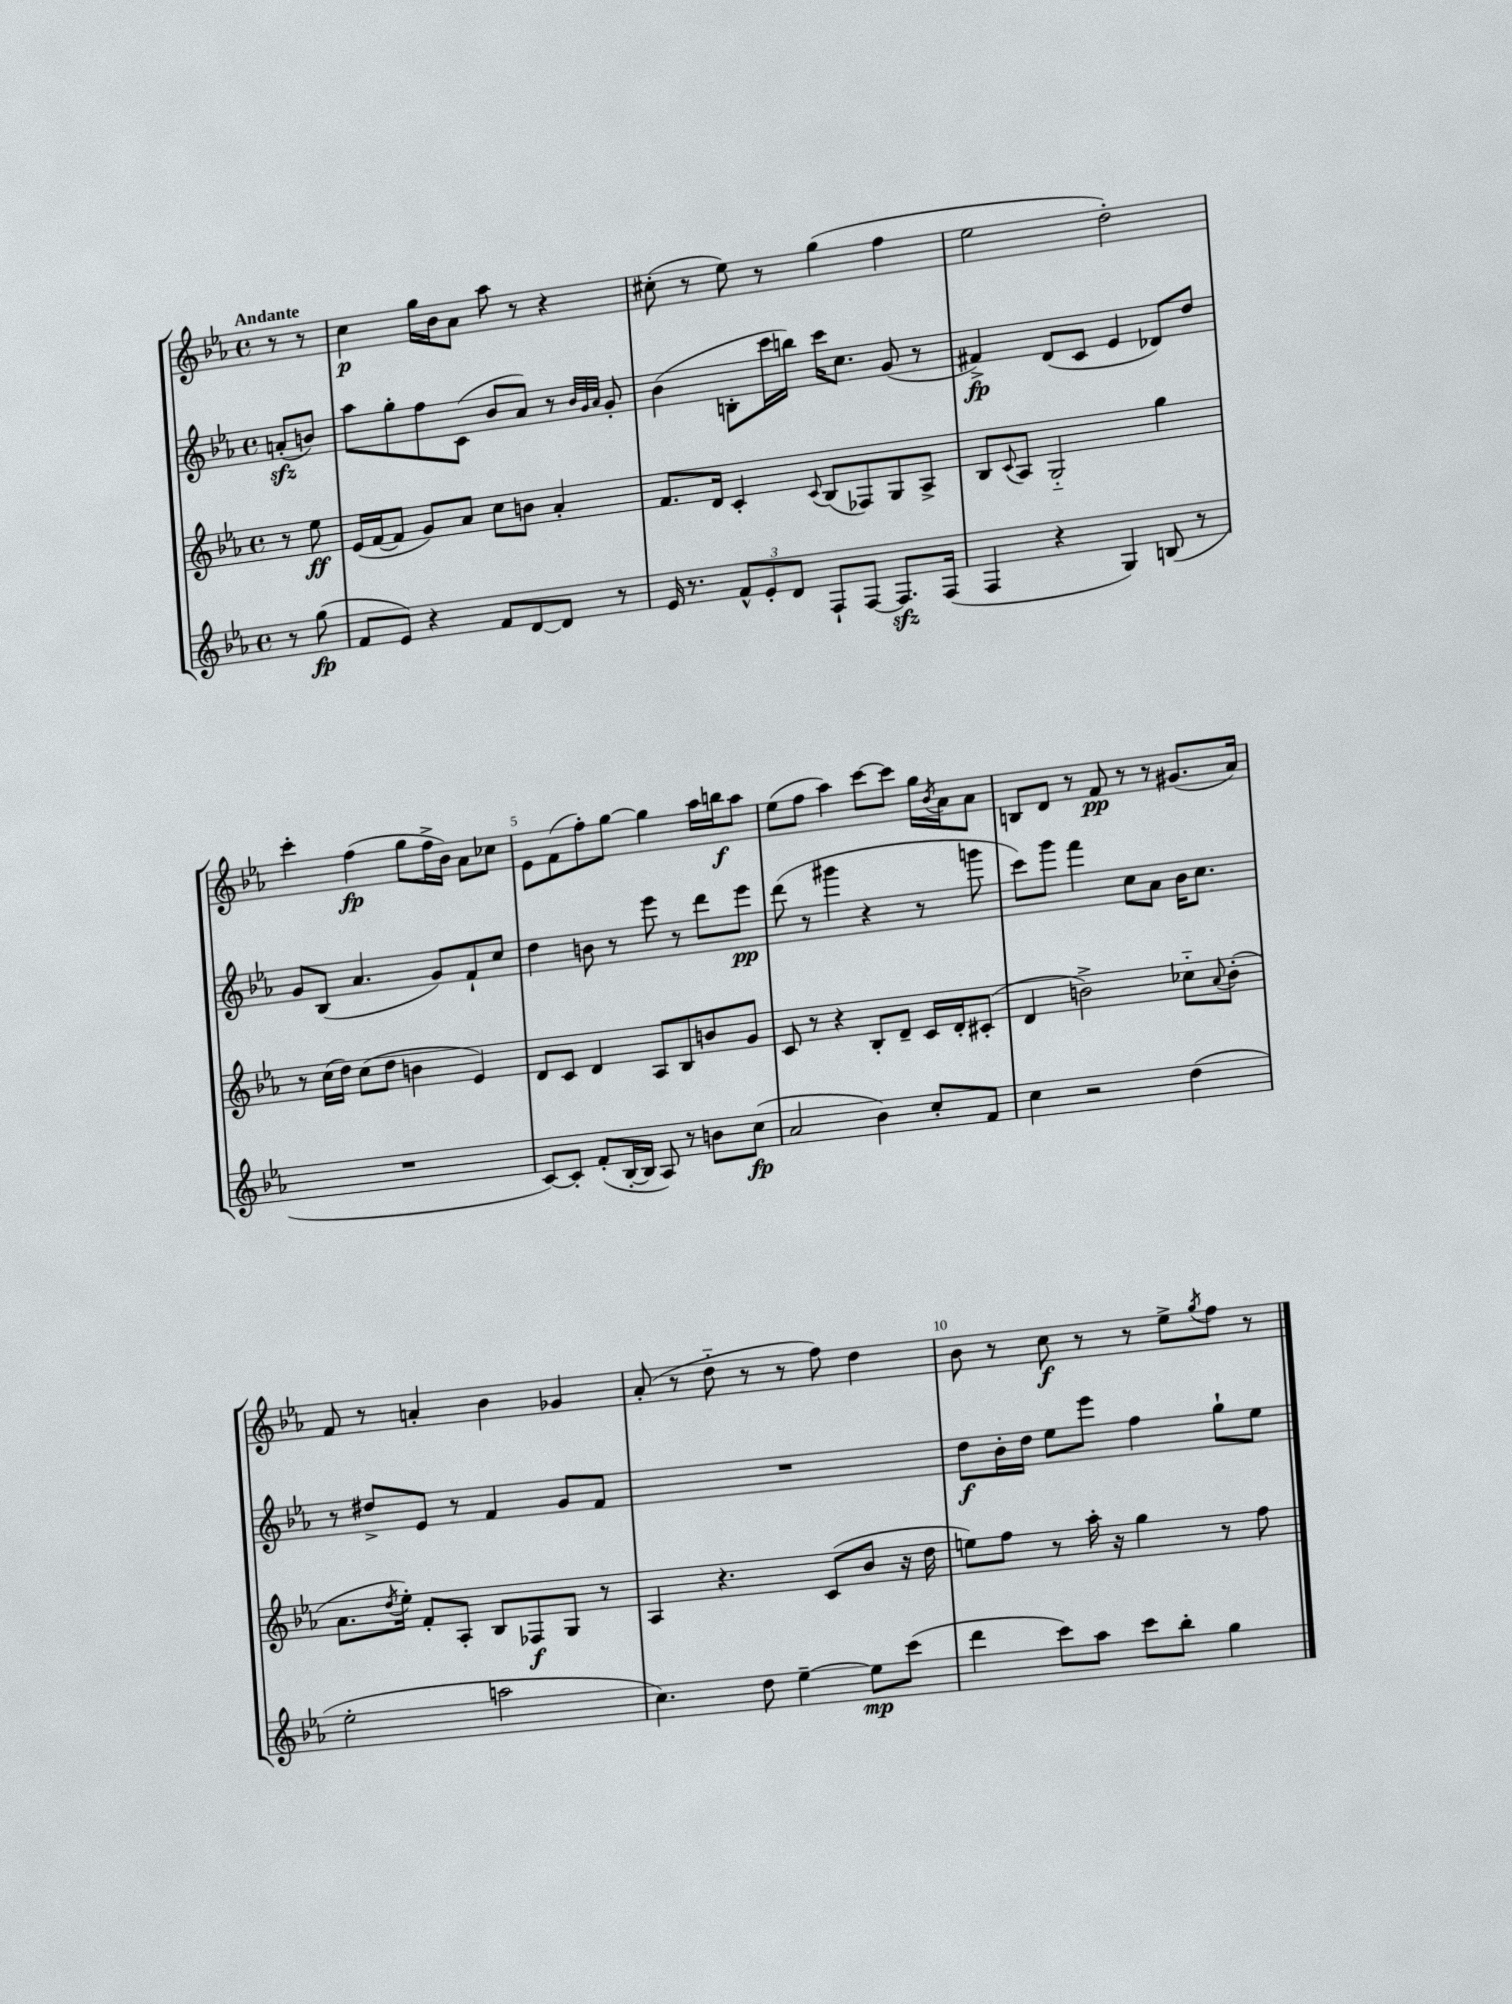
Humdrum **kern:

**kern	**kern	**kern	**kern
*staff4	*staff3	*staff2	*staff1
*clefG2	*clefG2	*clefG2	*clefG2
*k[b-e-a-]	*k[b-e-a-]	*k[b-e-a-]	*k[b-e-a-]
*M4/4	*M4/4	*M4/4	*M4/4
*met(c)	*met(c)	*met(c)	*met(c)
8r	8r	(8a'	8r
(8gg	8ee-	8b)	8r
=	=	=	=
8f	(16e-	8aa-	4cc
.	[16f	.	.
8e-)	8f]	8gg'	.
4r	8g)	8ff	16gg
.	.	.	16b-
.	8a-	(8c	8a-
8f	8cc	8b-	8aa-
[8d	8b	8a-)	8r
8d]	4a-'	8r	4r
.	.	32qqb-	.
.	.	32qqg	.
.	.	32qqa-	.
8r	.	8g'	.
=	=	=	=
16e-	8.f	(4b-	(8cc#'
8.r	.	.	.
.	.	.	8r
.	16d	.	.
12f^^	4c'	8B'	8ee-)
12e-'	.	.	.
.	.	16ccc	8r
12d	.	.	.
.	.	16bb)	.
.	8qqc	.	.
8F`	(8B-	16ccc	(4gg
.	.	8.cc	.
[8F	8F-)	.	.
8.F]	8G	(8g	4ff
.	8A-^	8r	.
(16F	.	.	.
=	=	=	=
4F	8B-	4f#^)	2ee-
.	8qqc	.	.
.	8A-	.	.
4r	2G'~	(8d	.
.	.	8c	.
4G)	.	4e-	2dd')
(8B	4gg	8d-)	.
8r	.	8dd	.
=	=	=	=
1r	8r	8g	4ccc'
.	(16cc	(8B-	.
.	16dd)	.	.
.	(8cc	4.a-	(4ff
.	8dd	.	.
.	4b	.	8gg
.	.	8g)	16ff^
.	.	.	16b-)
.	4e-)	8f`	8a-
.	.	8cc	8cc-
=	=	=	=
[8c)	8d	4dd	8e-
8c']	8c	.	(8f
(8f'	4d	8b	8ff')
[16B-'	.	8r	[8gg
16B-]	.	.	.
8A-)	8A-	8eee-	4gg]
8r	8B-	8r	.
8b	8b	8ddd	16aa-
.	.	.	16bb
(8cc	8g	8eee-	8aa-
=	=	=	=
2a-	8c	(8ddd	(8ee-
.	8r	8r	8ff
.	4r	4ggg#	4aa-)
4b-)	8B-'	4r	[8ccc
.	8d~	.	8ccc]
8cc'	16c	8r	16gg
.	.	.	8qb-
.	16d'	.	16a-
8f	(8c#'	8ggg	8a-
=	=	=	=
4cc	4d	8ccc)	8B
.	.	8ggg	8d
2r	2b^)	4fff	8r
.	.	.	8f
.	.	8cc	8r
.	.	8a-	8r
(4dd	8cc-'~	16b-	(8.g#
.	.	8.cc	.
.	8qqa-	.	.
.	(8b'	.	.
.	.	.	16a-)
=	=	=	=
2ee-'	8.a-	8r	8f
.	.	8dd#^	8r
.	8qdd	.	.
.	16ee-')	.	.
.	8f'	8e-	4a'
.	8A-'	8r	.
2aa	8B-	4f	4b-
.	8F-	.	.
.	8G	8g	4g-
.	8r	8f	.
=	=	=	=
4.cc)	4A-	1r	(8a-'
.	.	.	8r
.	4.r	.	8dd'~
8dd	.	.	8r
[4ee-~	.	.	8r
.	(8c	.	8ff)
8ee-]	8b-	.	4dd
(8ccc	16r	.	.
.	16dd	.	.
=	=	=	=
4ddd	8ee)	8dd	8b-
.	8ff	16b-'	8r
.	.	16dd	.
8ccc)	8r	8ee-	8cc
8aa-	16aa-'	8eee-	8r
.	16r	.	.
8ccc	4gg	4ff	8r
8bb-'	.	.	8ee-^
.	.	.	8qgg
4gg	8r	8gg`	8ff
.	8ff	8ee-	8r
==	==	==	==
*-	*-	*-	*-
